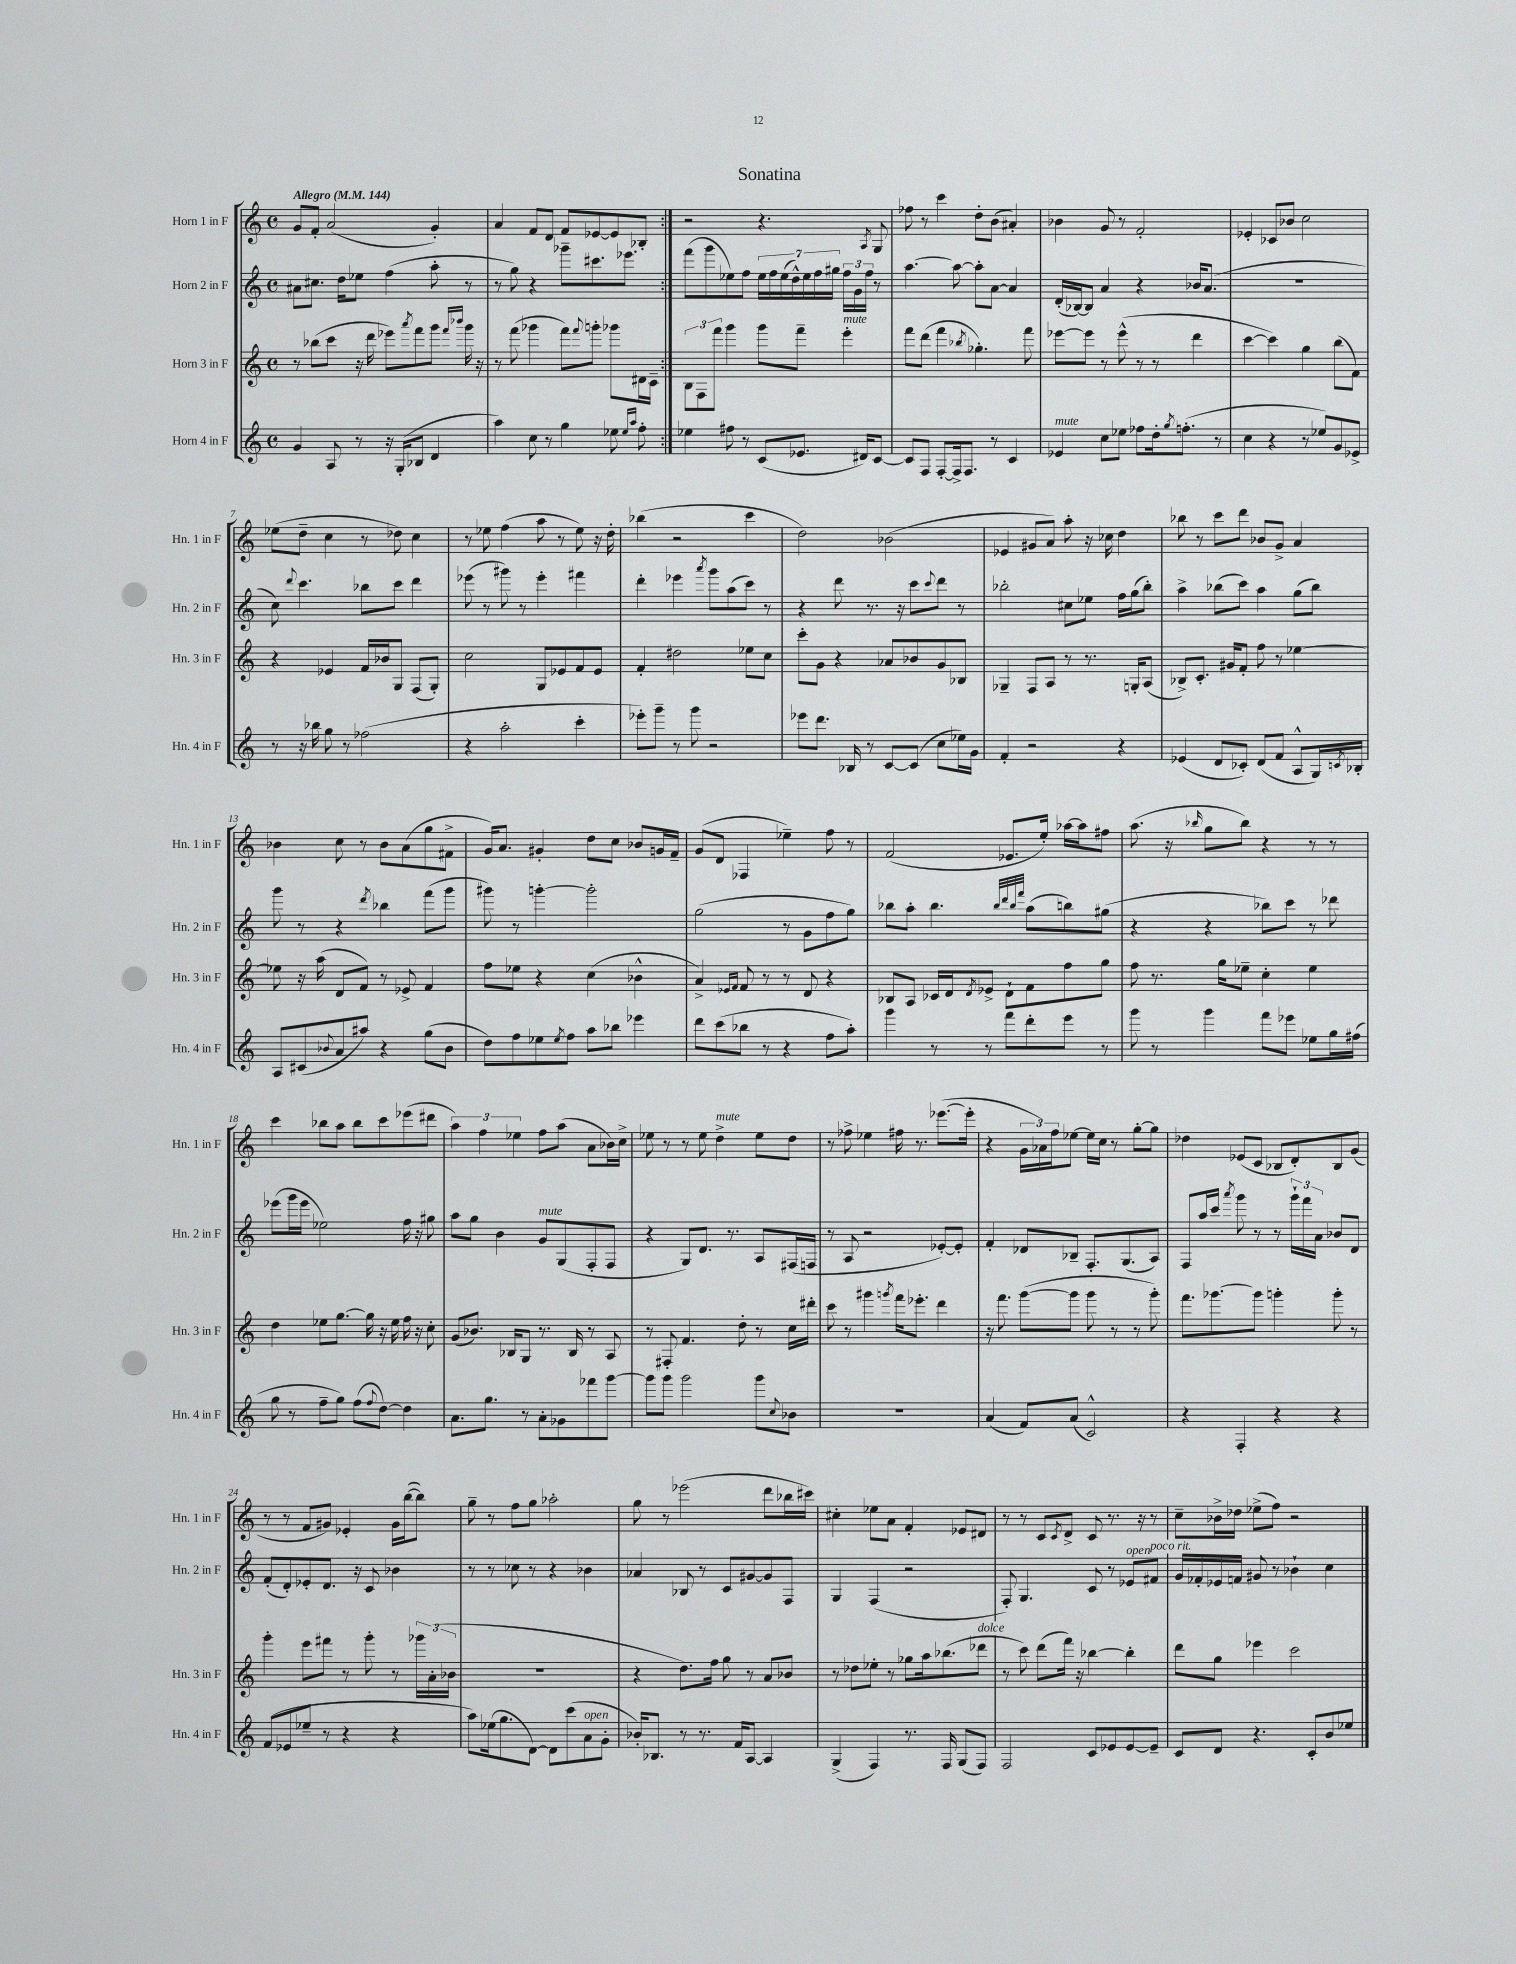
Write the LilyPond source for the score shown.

\header { title = "Sonatina" }
<<
\new StaffGroup <<
\new Staff = "s0" \with { instrumentName = "Horn 1 in F" shortInstrumentName = "Hn. 1 in F" } {
    \clef treble \key c \major \defaultTimeSignature \time 4/4 \tempo "Allegro" 4 = 144
    \repeat volta 2 { g'8 f'8-. a'2( g'4-.) |
    a'4 f'8 d'8 f'8 ees'8~ ees'8 bes8-. | }
    r2 r4. \acciaccatura { a8 } g8 |
    fes''8 r8 c'''4 d''8-. b'8( ais'4-.) |
    bes'4 g'8 r8 f'2-. |
    ees'4-. ces'8 bes'8 c''2 |
    ees''8( d''8-- c''4 r8 des''8) c''4 |
    r8 ees''8 f''4( a''8 r8 ees''8) r16 d''16-. |
    bes''4( r2 c'''4 |
    d''2) bes'2( |
    ees'4 gis'8 a'8) a''8-. r16 ces''16 d''4 |
    bes''8 r8 c'''8 d'''8 bes'8 g'8-> a'4 |
    bes'4 c''8 r8 bes'8 a'8( g''8 fis'8-> |
    g'16) a'8. gis'4-. d''8 c''8 bes'8 g'16 f'16-- |
    g'8( d'8 fes4 ees''4--) f''8 r8 |
    f'2( ees'8. e''16-.) aes''16~ aes''16 fis''8 |
    a''8.( r16 \grace { bes''16 } g''8 bes''8) r4 r8 r8 |
    c'''4 bes''8 a''8 bes''8 c'''8 ees'''8( dis'''8 |
    \tuplet 3/2 { a''4) f''4 ees''4 } f''8 a''8( a'8 bes'16) c''16-> |
    ees''8 r8 r8 ees''8 d''4->^\markup { \italic "mute" } ees''8 d''8 |
    r8 fes''8-> ees''4 fis''16 r8. ees'''8.~( ees'''16-. |
    r4 \tuplet 3/2 { g'16 aes'16) f''16 } ees''8~ ees''16 c''16 r8 g''8~-. g''8 |
    des''4 ees'8( c'8 bes8 d'8-.) bes8 g'8( |
    r8 r8 f'8 gis'8) ees'4-. gis'16 b''16~( b''8) |
    g''8-- r8 f''8 g''8 aes''2-. |
    g''8 r8 ees'''2( d'''8 bes''16 cis'''16) |
    cis''4-. ees''8 a'8 f'4-. ees'8 dis'8 |
    r8 r8 c'8 \acciaccatura { c'8 } d'8-> c'8 r8. r16 r8 |
    c''8-- bes'16-> des''16 ees''8->( f''8) r2 \bar "|." |
}
\new Staff = "s1" \with { instrumentName = "Horn 2 in F" shortInstrumentName = "Hn. 2 in F" } {
    \clef treble \key c \major \defaultTimeSignature \time 4/4
    \repeat volta 2 { ais'8 cis''8. d''16 ees''8 f''4( a''8-. r8 |
    r8 g''8) r4 ges'''8-- cis'''8. ees'''8. | }
    f'''8( g'''8 ees''8) f''8 \tuplet 7/4 { ees''16 f''16 ees''16( d''16-^) ees''16 f''16 gis''16 } \tuplet 3/2 { f''16 g'16 f''16 } r8 |
    a''4.~ a''8~ a''8-. a'8~ a'4 |
    d'16-.( bes16~) bes8 a'4 r4 bes'16 a'8.( |
    R1 |
    c''8) \appoggiatura { d'''8 } c'''4. bes''8 c'''8 d'''4 |
    ees'''8( r8 gis'''8) r8 ees'''4-. fis'''4 |
    d'''4-. ees'''4 \acciaccatura { a'''8 } g'''8 a''8( c'''8) r8 |
    r4 d'''8 r8. r16 c'''8 \appoggiatura { c'''8 } d'''8 r8 |
    bes''2-. cis''8 ees''8 f''16 g''16( bes''8-.) |
    a''4-> bes''8( c'''8) a''4 g''8( bes''8) |
    g'''8 r8 r4 \acciaccatura { d'''8 } bes''4 f'''8( g'''8 |
    gis'''8) r8 g'''4~-. g'''2-. |
    g''2( r8 g'8 f''8 g''8) |
    bes''8 a''8-. bes''4. \grace { bes''32 d'''32 bes''32 f'''32 } a''8( b''8) gis''8( |
    r4 r4 bes''8) c'''8 r8 des'''8 |
    ees'''8( g'''16 ees'''16 ees''2) f''16 r16 gis''8 |
    a''8 g''8 b'4 g'8^\markup { \italic "mute" } g8( f8-. f8 |
    r4 g8) d'8. r8. a8 fis16( f16 |
    r8 a8 r2 ees'8~-.) ees'8-. |
    f'4-. des'8 bes8-- f8.-. g8.( a8) |
    f8 a''16 c'''16 \acciaccatura { a'''8 } g'''8 r8 r8 \tuplet 3/2 { g'''16-! f'''16 a'16 } bes'8 d'8 |
    f'8-.( d'8-.) ees'8-. d'8. r16 c'8 bes'4 |
    r8 r8 ces''8 r8 r4 bes'4 |
    aes'4 bes8 r8 c'8 gis'8~ gis'8 f8 |
    g4 f4( r2 |
    f8-.) g4. c'8 r8 ees'8^\markup { \italic "open" } fis'8^\markup { \italic "poco rit." } |
    g'16 fes'16-. ees'16 f'16 gis'8 r8 bes'4-! c''4 \bar "|." |
}
\new Staff = "s2" \with { instrumentName = "Horn 3 in F" shortInstrumentName = "Hn. 3 in F" } {
    \clef treble \key c \major \defaultTimeSignature \time 4/4
    \repeat volta 2 { r8 bes''8( c'''8 r16 d'''16 ees'''8) \acciaccatura { a'''8 } f'''8 g'''8 \grace { f'''16 bes'''16 } g'''16 r16 |
    r8 f'''8( ges'''4 f'''8) \appoggiatura { f'''8 } g'''8-. ges'''8 dis'16 c'16-- | }
    \tuplet 3/2 { b8 f8 f'''8 } g'''4 g'''8 f'''8-- e'''4-.^\markup { \italic "mute" } |
    f'''8 d'''8( f'''4 \acciaccatura { bes''8 } ges''4.-.) f'''8 |
    ees'''8~ ees'''8 r8 ees'''8-^( r8 r8 d'''4 |
    c'''4~ c'''4) g''4 b''8( f'8) |
    r4 ees'4 f'16 bes'16 g8 f8( g8-.) |
    c''2 g8 ees'8 f'8 ees'8 |
    f'4-. dis''2 ees''8 c''8 |
    c'''8-. g'8 r4 aes'8 bes'8 g'8 bes8 |
    ges4-- f8 a8 r8 r8. g16-. a8( |
    bes8->) c'8.-. gis'16 f'8-. f''8 r8 ees''4~ |
    ees''8 r16 a''16( d'8 f'8) r8 ees'8-> f'4 |
    f''8 ees''8 r4 c''4( bes'4-^ |
    a'4->) \grace { ees'16 f'16 } f'8 r8 r8 d'8 r4 |
    bes8 a8 ces'16 d'16 \acciaccatura { d'8 } ees'8-> d'8-! f'8 f''8 g''8 |
    f''8 r8. g''16 ees''8-- c''4-. ees''4 |
    d''4 ees''8 g''8.~ g''16 r16 ees''16 f''16 r16 c''8-. |
    g'8( bes'8.) bes16 g8 r8. bes16 r8 a8 |
    r8 fis8-. f'4. d''8-. r8 c''16 dis'''16-. |
    c'''8 r8 gis'''4 \acciaccatura { g'''8 } f'''16 ees'''8.-. d'''4 |
    r16 f'''8. g'''8~( g'''8 g'''8 r8 r8 g'''8-.) |
    f'''8. ges'''8.~ ges'''8 g'''4-. g'''8-. r8 |
    g'''4-. e'''8 fis'''8 r8 g'''8-. r8 \tuplet 3/2 { ges'''16 a'16-.( bes'16 } |
    R1 |
    r4 d''8.) f''16 g''8 r8 a'8 bes'8 |
    r8 des''8 ees''8-. r8 ges''8 a''16 bes''8.( des'''8^\markup { \italic "dolce" } |
    r8 c'''8) d'''8( f'''16) r16 bes''4~ bes''4-. |
    d'''8 g''8 ees'''4 c'''2 \bar "|." |
}
\new Staff = "s3" \with { instrumentName = "Horn 4 in F" shortInstrumentName = "Hn. 4 in F" } {
    \clef treble \key c \major \defaultTimeSignature \time 4/4
    \repeat volta 2 { g'4 a8 r8 r16 g16-.( bes8 d'4 |
    a''4) c''8 r8 g''4 ees''8 \grace { ees''16 a''16 } f''8-. | }
    ees''4 fis''8 r8 c'8( ees'8. dis'16) c'8~ |
    c'8 f8 f8~-. f16-> f8. r8 c'4 |
    ees'4^\markup { \italic "mute" } c''8 ees''8 fes''8 d''16-. \acciaccatura { g''8 } f''8.-.( r8 |
    c''4 r4 r8 ees''8) g'8 ees'8-> |
    r8 r16 bes''16 g''8 r8 fes''2( |
    r4 a''2-. c'''4-. |
    ees'''8-.) g'''8-- r8 g'''8 r2 |
    ees'''8 d'''8. bes16 r8 c'8~ c'8( c''8 ees''16) g'16 |
    f'4-. r2 r4 |
    ees'4( d'8 ces'8-.) d'8( f'8 a8-^ g16) \acciaccatura { c'8 } bes16-. |
    a8 cis'8( \appoggiatura { bes'8 } a'8 ais''8) r4 g''8( bes'8 |
    d''8) f''8 ees''8 \acciaccatura { ees''8 } f''8 a''8 bes''8 ees'''4 |
    d'''8 c'''8( bes''8 r8 r4 f''8 a''8-.) |
    g'''4 r8 r8 f'''8 d'''8-. e'''8 r8 |
    g'''8 r8 g'''4 f'''8 ees'''8 ees''8 g''16 fis''16( |
    g''8 r8 f''8-- g''8) f''8( \appoggiatura { f''8 } d''8~) d''4 |
    a'8. g''8. r8 a'8-. ges'8 fes'''8 g'''8~ |
    g'''8 g'''8 g'''2 g'''8 \appoggiatura { c''8 } bes'8 |
    R1 |
    a'4( f'8) a'8( c'2-^) |
    r4 f4-. r4 r4 |
    f'8( ees'8 ees''8-- r8 r4 r4 |
    a''8) ees''16( g''8. d'8~) d'8 c'''8( a'8^\markup { \italic "open" } g'8-. |
    bes'16-.) bes8. r8 r8. f'16 a8~ a4 |
    g4->( f4) r8. f16 g8( f8) |
    f2 c'8 ees'8 ees'8~ ees'8-- |
    c'8 d'8 r4. c'8-. b'8 ees''8 \bar "|." |
}
>>
>>
